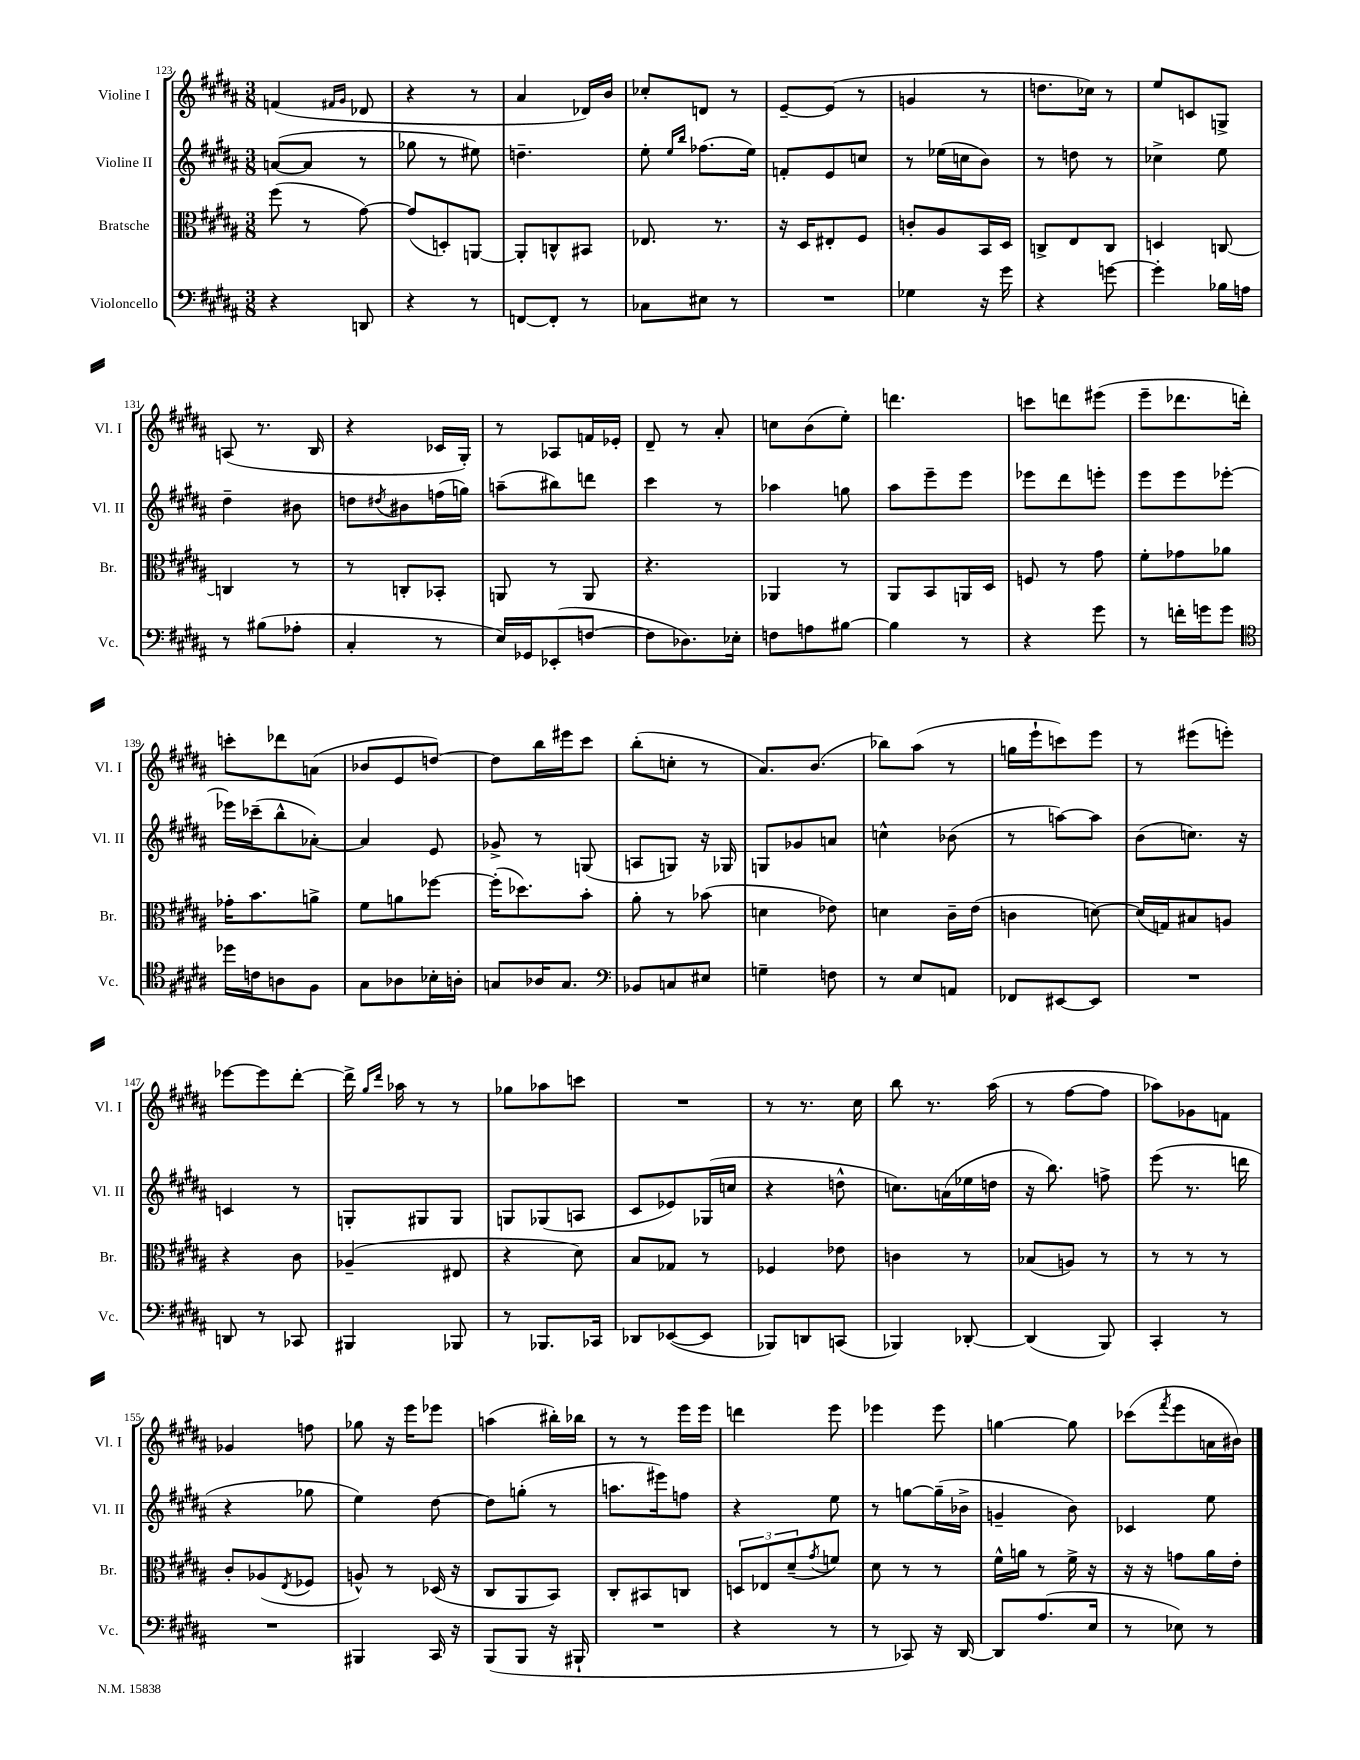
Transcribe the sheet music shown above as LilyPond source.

<<
\new StaffGroup <<
\new Staff = "s0" \with { instrumentName = "Violine I" shortInstrumentName = "Vl. I" } {
    \clef treble \key b \major \numericTimeSignature \time 3/8
    f'4( \grace { fis'16 gis'16 } des'8 |
    r4 r8 |
    ais'4 des'16) b'16 |
    ces''8-. d'8 r8 |
    e'8~-- e'8( r8 |
    g'4 r8 |
    d''8. ces''16) r8 |
    e''8 c'8 g8-> |
    a8( r8. b16 |
    r4 ces'16 gis16-.) |
    r8 aes8 f'16 ees'16-. |
    dis'8-- r8 ais'8-. |
    c''8 b'8( e''8-.) |
    d'''4. |
    c'''8 d'''8 eis'''8( |
    e'''8-- des'''8. d'''16-.) |
    c'''8-. des'''8 a'8( |
    bes'8 e'8 d''8~) |
    d''8 b''16 eis'''16 cis'''8 |
    b''8-.( c''8-. r8 |
    ais'8.) b'8.( |
    bes''8) ais''8( r8 |
    g''16 e'''16-! c'''8) e'''8 |
    r8 eis'''8( e'''8-.) |
    ees'''8~ ees'''8 dis'''8~-. |
    dis'''16-> \grace { gis''16 dis'''16 } aes''16 r8 r8 |
    ges''8 aes''8 c'''8 |
    R4. |
    r8 r8. cis''16 |
    b''8 r8. ais''16( |
    r8 fis''8~ fis''8 |
    aes''8) ges'8 f'8 |
    ges'4 f''8 |
    ges''8 r16 e'''16 ees'''8 |
    a''4( bis''16-.) bes''16 |
    r8 r8 e'''16 e'''16 |
    d'''4 e'''8 |
    ees'''4 ees'''8 |
    g''4~ g''8 |
    ces'''8( \acciaccatura { fis'''8 } e'''8 a'16 bis'16) \bar "|." |
}
\new Staff = "s1" \with { instrumentName = "Violine II" shortInstrumentName = "Vl. II" } {
    \clef treble \key b \major \numericTimeSignature \time 3/8
    a'8~( a'8 r8 |
    ges''8 r8 eis''8) |
    d''4.-- |
    e''8-. \grace { e''16 b''16 } fes''8.( e''16) |
    f'8-. e'8 c''8 |
    r8 ees''16( c''16 b'8) |
    r8 d''8 r8 |
    ces''4-> e''8 |
    dis''4-- bis'8 |
    d''8 \acciaccatura { dis''8 } bis'8 f''16( g''16) |
    a''8--( bis''8) d'''8 |
    cis'''4 r8 |
    aes''4 g''8 |
    ais''8 e'''8-- e'''8 |
    ees'''8 dis'''8 e'''8-. |
    e'''8 e'''8 ees'''8~-. |
    ees'''16 ces'''16--( b''8-^ aes'8~-.) |
    aes'4 e'8 |
    ges'8-> r8 g8( |
    a8 g8) r16 ges16 |
    g8 ges'8 a'8 |
    c''4-^ bes'8( |
    r8 a''8~) a''8 |
    b'8( c''8.) r16 |
    c'4 r8 |
    g8-. gis8 gis8 |
    g8 ges8( a8 |
    cis'8 ees'8) ges16( c''16 |
    r4 d''8-^ |
    c''8.) a'16( ees''16 d''16 |
    r16 b''8.) f''8-> |
    e'''8( r8. d'''16 |
    r4 ges''8 |
    e''4) dis''8~ |
    dis''8 g''8-.( r8 |
    a''8. eis'''16) f''8 |
    r4 e''8 |
    r8 g''8~ g''16--( bes'16-> |
    g'4-- b'8) |
    ces'4 e''8 \bar "|." |
}
\new Staff = "s2" \with { instrumentName = "Bratsche" shortInstrumentName = "Br." } {
    \clef alto \key b \major \numericTimeSignature \time 3/8
    fis''8( r8 gis'8~) |
    gis'8( d8-.) a,8~ |
    a,8-. c8-^ bis,8 |
    ees8. r8. |
    r16 dis16 eis8-. fis8 |
    c'8-. ais8 b,16 dis16 |
    c8-> e8 c8 |
    d4 c8~ |
    c4 r8 |
    r8 c8-. bes,8-. |
    a,8 r8 a,8 |
    r4. |
    aes,4 r8 |
    ais,8 b,8 a,16 dis16 |
    f8 r8 gis'8 |
    fis'8-. ges'8 aes'8 |
    ges'16-. b'8. a'8-> |
    fis'8 a'8 fes''8~ |
    fes''16-.( des''8.) b'8-. |
    ais'8-. r8 bes'8( |
    d'4 ees'8) |
    d'4 cis'16-- e'16( |
    c'4 d'8~) |
    d'16( g16) bis8 a8 |
    r4 cis'8 |
    aes4--( eis8 |
    r4 dis'8) |
    b8 ges8 r8 |
    fes4 ees'8 |
    c'4 r8 |
    bes8( a8) r8 |
    r8 r8 r8 |
    cis'8-. aes8( \acciaccatura { e8 } fes8 |
    a8-^) r8 des16( r16 |
    cis8 ais,8 b,8) |
    cis8-. bis,8 c8 |
    \tuplet 3/2 { d8 ees8 dis'8--( } \acciaccatura { gis'8 } f'8) |
    dis'8 r8 r8 |
    fis'16-^ a'16 r8 fis'16-> r16 |
    r16 r16 g'8 ais'16 e'16-. \bar "|." |
}
\new Staff = "s3" \with { instrumentName = "Violoncello" shortInstrumentName = "Vc." } {
    \clef bass \key b \major \numericTimeSignature \time 3/8
    r4 d,8 |
    r4 r8 |
    f,8~ f,8-. r8 |
    ces8 eis8 r8 |
    R4. |
    ges4 r16 gis'16 |
    r4 g'8~ |
    g'4-. bes16 a16 |
    r8 bis8( aes8-. |
    cis4-. r8 |
    e16) ges,16 ees,8-.( f8~ |
    f8 des8.) ees16-. |
    f8 a8 bis8~ |
    bis4 r8 |
    r4 gis'8 |
    r8 f'16-. g'16 g'8 |
    \clef tenor des''16 c'16 a8 fis8 |
    gis8 aes8 bes16-. a16-. |
    g8 aes16 g8. |
    \clef bass bes,8 c8 eis8 |
    g4-- f8 |
    r8 e8 a,8 |
    fes,8 eis,8~ eis,8 |
    R4. |
    d,8 r8 ces,8 |
    bis,,4 bes,,8 |
    r8 bes,,8. ces,16 |
    des,8 ees,8~( ees,8 |
    bes,,8) d,8 c,8( |
    bes,,4) des,8~-. |
    des,4( b,,8) |
    cis,4-. r8 |
    R4. |
    bis,,4 cis,16 r16 |
    b,,8( b,,8 r16 bis,,16-! |
    R4. |
    r4 r8 |
    r8 ces,8) r16 dis,16~ |
    dis,8 ais8.( e16 |
    r8 ees8) r8 \bar "|." |
}
>>
>>
\layout { \context { \Score currentBarNumber = #123 } }
